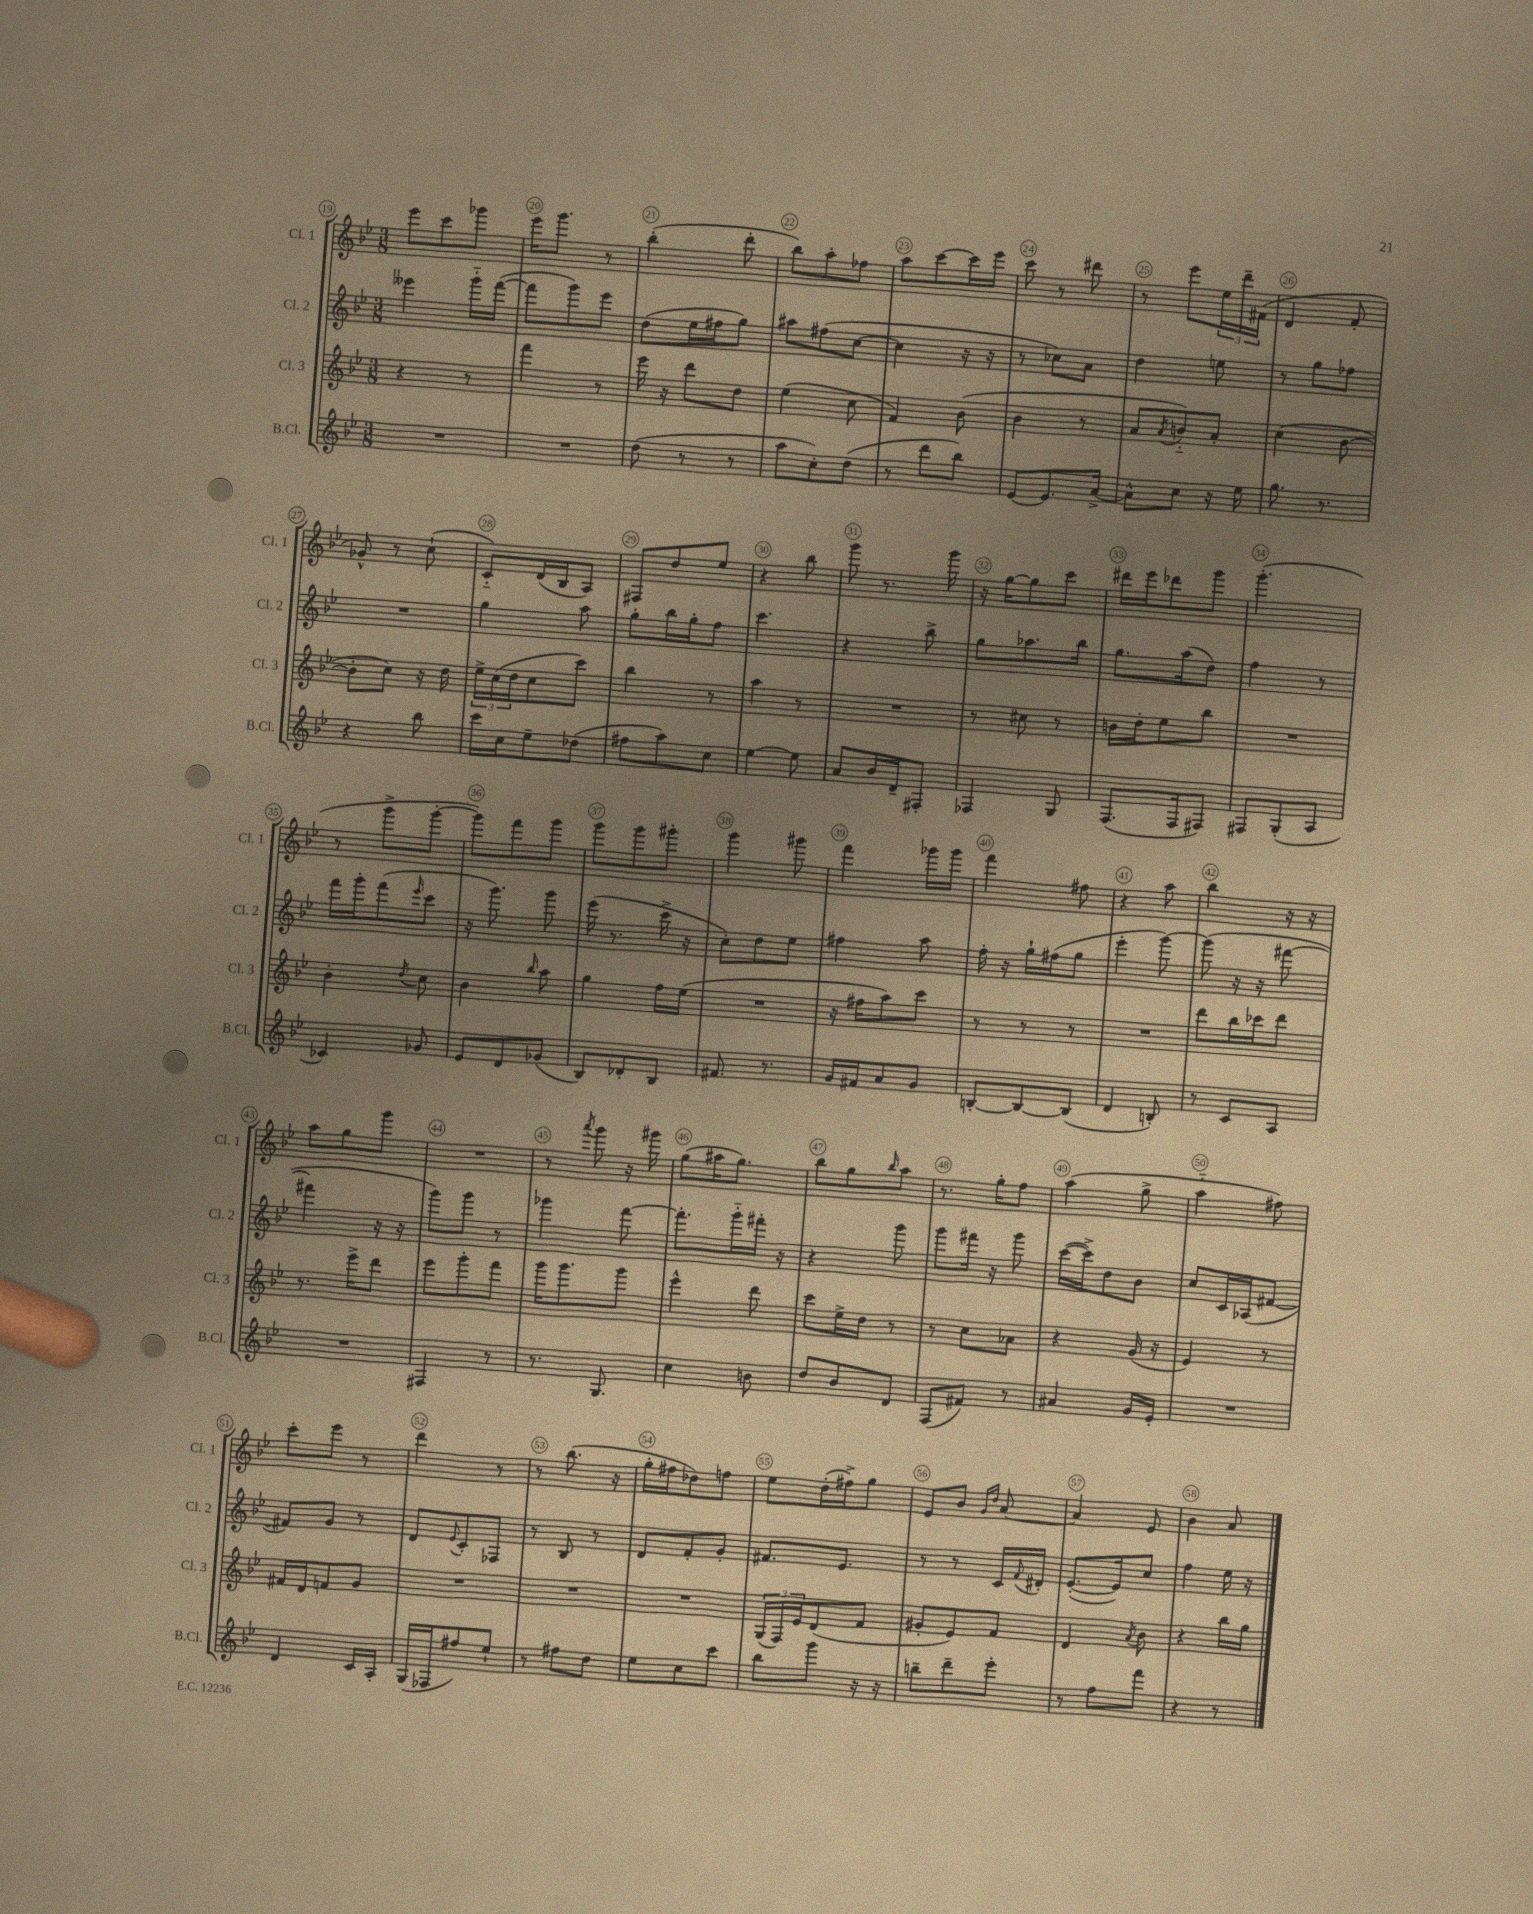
<<
\new StaffGroup <<
\new Staff = "s0" \with { instrumentName = "Cl. 1" shortInstrumentName = "Cl. 1" } {
    \clef treble \key bes \major \numericTimeSignature \time 3/8
    ees'''8 c'''8 ges'''8 |
    ees'''16 g'''8. r8 |
    bes''4-.( d'''8-. |
    bes''8) a''8-. fes''8 |
    a''8 c'''8~ c'''16 ees'''16 |
    c'''8 r8 dis'''8 |
    r8 ees'''8 \tuplet 3/2 { ees''16 d'''16-- fis'16( } |
    d'4 f'8-. |
    ges'8-^) r8 c''8-!( |
    c'8-_) d'16( bes16 a8) |
    fis8 d''8 ees''8 |
    r4 bes''8 |
    g'''8 r8. g'''16 |
    r16 g''16~ g''8 c'''8 |
    dis'''16 ees'''16 des'''8 g'''8 |
    g'''4.-.( |
    r8 g'''8-> g'''8~-. |
    g'''8) f'''8 g'''8 |
    g'''8 g'''8 gis'''8-. |
    g'''4 gis'''8 |
    f'''4 ges'''16 ges'''16 |
    f'''4 fis''8 |
    r4 a''8 |
    bes''4 r16 r16 |
    a''8 g''8 g'''8 |
    R4. |
    r8 \acciaccatura { a'''8 } g'''8 r16 gis'''16 |
    g''8( ais''16 g''8.) |
    bes''8 g''8 \grace { bes''16 } a''8 |
    r8. g''16-. f''8 |
    a''4( g''8-> |
    a''4-_ fis''8) |
    c'''8-. ees'''8 r8 |
    d'''4 r8 |
    r8 bes''8.( r16 |
    g''16-. fis''16 des''8) f''8 |
    ees''8 d''16-.( fis''16->) g''8 |
    ees'8 bes'8 \grace { g'16 d''16 } a'8~ |
    a'4 ees'8 |
    bes'4 a'8 \bar "|." |
}
\new Staff = "s1" \with { instrumentName = "Cl. 2" shortInstrumentName = "Cl. 2" } {
    \clef treble \key bes \major \numericTimeSignature \time 3/8
    eeses'''4 g'''16-_ f'''16~( |
    f'''8 g'''8) ees'''8 |
    d''8( ees''16 fis''16 g''8) |
    ais''8 fis''8( c''8~ |
    c''4 r16 r16 |
    r8 ces''8) a'8 |
    d''4 e''8 |
    r8 g''8 fes''8 |
    R4. |
    g''4 a''8 |
    g''8-. bes''16 g''16-. f''8 |
    c'''4. |
    r4 bes''8-> |
    g''8 aes''8. bes''16 |
    g''8. a''16( d''8) |
    f''4 r8 |
    f'''16 g'''16-. f'''8( \grace { ees'''16 } c'''8 |
    r16 g'''8.) g'''8 |
    ees'''16( r8. c'''16-> r16 |
    c''8-.) d''8 ees''8 |
    fis''4 a''8 |
    f''16-. r16 g''16-! fis''16( g''8 |
    ees'''4-. g'''8~) |
    g'''8( r16 r16 fis'''8~ |
    fis'''4 r16 r16 |
    g'''8) g'''8 r8 |
    ges'''4 f'''8~ |
    f'''8.-. g'''16-_ fis'''16-. r16 |
    r4 g'''8 |
    g'''8 fis'''16 r16 g'''8 |
    c'''16~( c'''16->) d''8 bes'8 |
    c''8 c'16 aes16( fis'8~ |
    fis'8) g'8 r8 |
    d'8 \appoggiatura { ees'8 } c'8-. fes8 |
    r8 bes8 r8 |
    d'8 f'8-. g'8-. |
    fis'8. ees'8. |
    r8 r8 c'16 \appoggiatura { f'8 } dis'16-. |
    ees'8.~-.( ees'16) c''8 |
    f''4 ees''16 r16 \bar "|." |
}
\new Staff = "s2" \with { instrumentName = "Cl. 3" shortInstrumentName = "Cl. 3" } {
    \clef treble \key bes \major \numericTimeSignature \time 3/8
    r4 r8 |
    f'''4 r8 |
    ees'''16 r16 d'''8 d''8 |
    ees''4( c''8 |
    f'4) bes'8( |
    bes'4 r8 |
    a'8 \acciaccatura { a'8 } b'8-_) a'8-. |
    c''4( bes'8~ |
    bes'8-. c''8) r16 d''16 |
    \tuplet 3/2 { ees''16-> c''16( d''16 } c''8 c'''8) |
    bes''4 r8 |
    a''4 r8 |
    R4. |
    r8 cis''8 r8 |
    b'16 d''16-. ees''8 bes''8 |
    R4. |
    bes'4-. \acciaccatura { d''8 } c''8 |
    bes'4 \grace { bes''16 } a''8 |
    g''4 f''16 ees''16( |
    R4. |
    r16 fis''16 a''8) c'''8 |
    r8 r8 r8 |
    R4. |
    d'''8 bes''16 ces'''16 d'''8 |
    r8. ees'''16-> d'''8 |
    ees'''8 g'''8-. f'''8 |
    g'''16 g'''8. g'''8 |
    ees'''4-^ d'''8 |
    c'''8 ees''16-> d''16 r8 |
    r8 c''8 aes'8 |
    r4 g'16( r16 |
    ees'4) r8 |
    fis'16 d'16 f'8 g'8 |
    R4. |
    R4. |
    R4. |
    \tuplet 3/2 { g16( f16) ees'16 } d'8( f'8 |
    gis'8-. ees'8) f'8 |
    d'4 \acciaccatura { a'8 } bes'8 |
    r4 bes''16 g''16 \bar "|." |
}
\new Staff = "s3" \with { instrumentName = "B.Cl." shortInstrumentName = "B.Cl." } {
    \clef treble \key bes \major \numericTimeSignature \time 3/8
    R4. |
    R4. |
    d''8( r8 r8 |
    a''8 c''8-.) d''8( |
    r8 d'''8 bes''8) |
    ees'8~ ees'8. a'16~-> |
    a'8-^ c''8 r16 ees''16 |
    g''8. r8. |
    r4 bes''8 |
    c'''16 c''16 ees''8-- des''8( |
    fis''8 a''8) c''8 |
    ees''4~ ees''8 |
    a'8 bes'16 d'16-- fis8-. |
    fes4 g8 |
    f8.( f16 fis8) |
    fis8 g8-.( a8 |
    ces'4) ges'8 |
    ees'8 d'8 ges'8( |
    bes8) des'8-. bes8 |
    fis'8. r8. |
    g'16 fis'16 a'8 g'8 |
    b8~-. b8~ b8( |
    d'4 b8-.) |
    r8 c'8 a8 |
    R4. |
    fis4 r8 |
    r8. g8. |
    c''4 b'8 |
    d''8 bes'8 d'8 |
    f8( fis'8) r8 |
    ais'4 g'16 ees'16-. |
    R4. |
    d'4 c'16 a16-. |
    g16( fes16 fis''8) ees''8-! |
    r8 fis''8 d''8 |
    ees''8 c''8 c'''8 |
    bes''8 g'''8 r16 r16 |
    b''8-- d'''8-- ees'''8-. |
    r8 f''8 f'''8 |
    r4 r8 \bar "|." |
}
>>
>>
\layout { \context { \Score currentBarNumber = #19 \override BarNumber.break-visibility = ##(#f #t #t) barNumberVisibility = #all-bar-numbers-visible \override BarNumber.stencil = #(make-stencil-circler 0.1 0.3 ly:text-interface::print) } }
